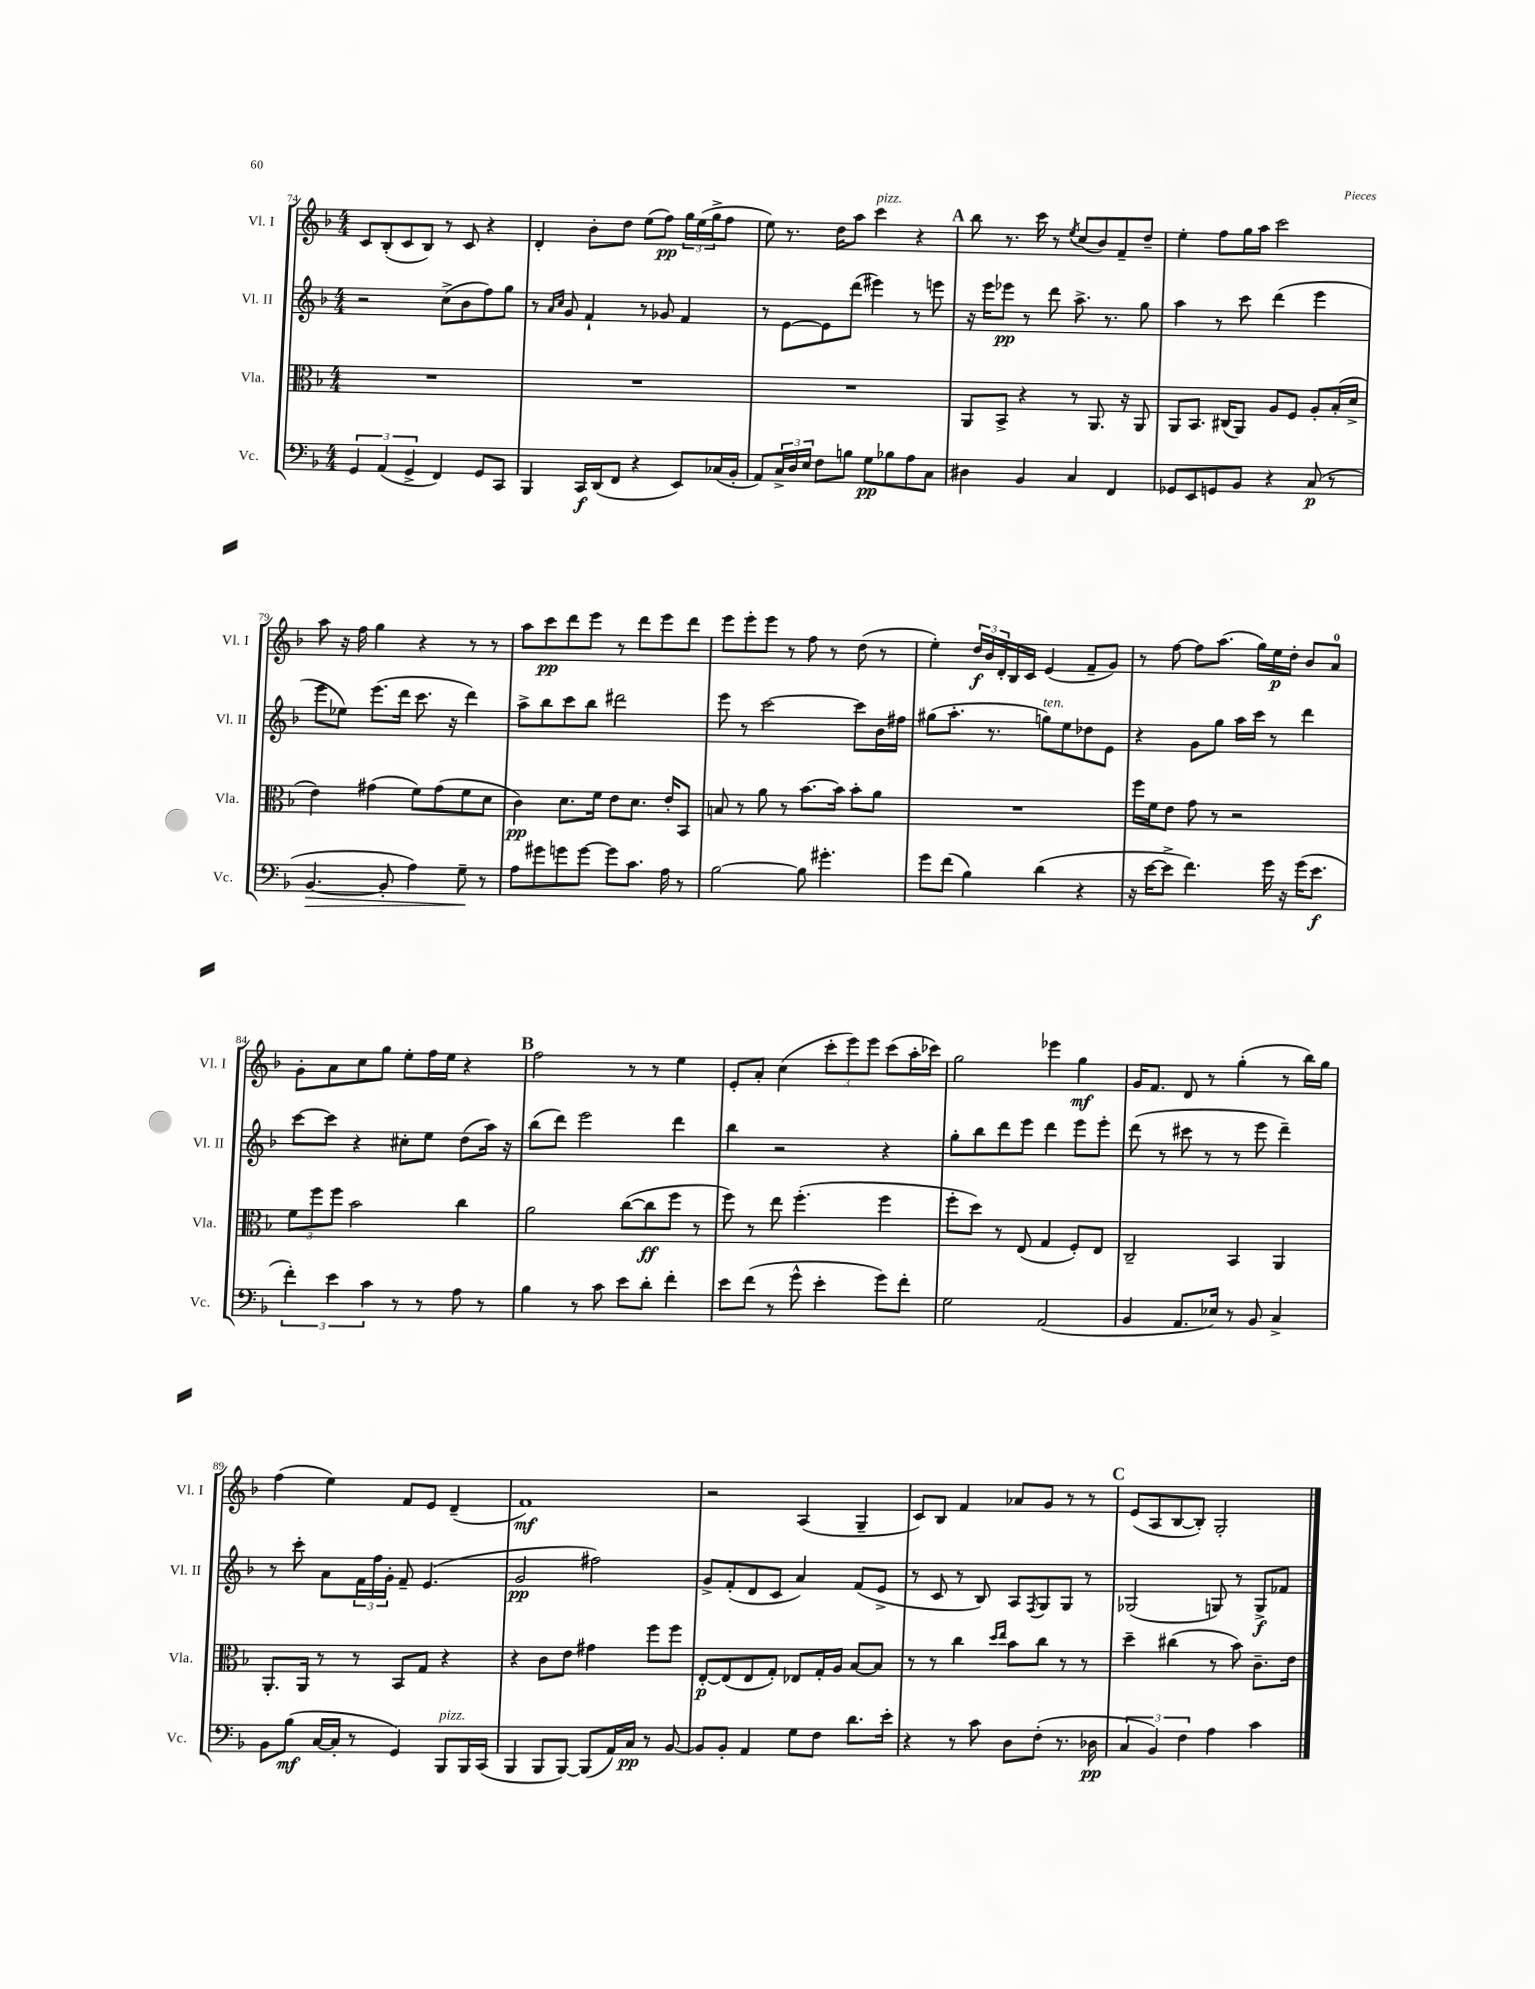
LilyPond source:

<<
\new StaffGroup <<
\new Staff = "s0" \with { instrumentName = "Vl. I" shortInstrumentName = "Vl. I" } {
    \clef treble \key f \major \numericTimeSignature \time 4/4
    c'8 bes8-.( c'8 bes8) r8 c'8 r4 |
    d'4-. bes'8-. d''8 e''8( f''8\pp) \tuplet 3/2 { g''16 e''16( g''16-> } f''8 |
    e''8) r8. d''16 a''8 c'''4^\markup { \italic "pizz." } r4 |
    \mark \markup { \bold "A" } bes''8 r8. c'''16 r8 \acciaccatura { e''8 } c''8( bes'8) f'8-- d''8-- |
    e''4-. f''8 g''16 a''16 c'''2 |
    a''8 r16 f''16 g''4 r4 r8 r8 |
    a''8 c'''8\pp d'''8 e'''8 r8 d'''8 e'''8 d'''8 |
    e'''8 e'''8-. e'''8 r8 f''8 r8 d''8( r8 |
    e''4-.) \tuplet 3/2 { d''16\f bes'16 d'16-. } bes16 c'16 e'4( f'8-- g'8) |
    r8 f''8~ f''8 a''8.( g''16) e''16\p d''16-. bes'8 a'8-0 |
    g'8-. a'8 c''8 g''8 e''8-. f''16 e''16 r4 |
    \mark \markup { \bold "B" } f''2 r8 r8 e''4 |
    e'8-. a'8-. c''4( \tuplet 3/2 { c'''8-. e'''8) e'''8 } c'''8( a''16-. ces'''16) |
    g''2 ees'''4 g''4\mf |
    g'16 f'8. d'8 r8 g''4-.( r8 bes''16) g''16 |
    f''4( e''4) f'8 e'8 d'4--( |
    f'1\mf) |
    r2 a4( g4-- |
    c'8) bes8 f'4 aes'8 g'8 r8 r8 |
    \mark \markup { \bold "C" } e'8( a8 bes8~ bes8-.) g2-. \bar "|." |
}
\new Staff = "s1" \with { instrumentName = "Vl. II" shortInstrumentName = "Vl. II" } {
    \clef treble \key f \major \numericTimeSignature \time 4/4
    r2 c''8->( bes'8 f''8) g''8 |
    r8 \grace { a'16 c''16 } g'8 f'4-! r8 ges'8 f'4 |
    r8 e'8~ e'8 d'''8( eis'''4) r8 e'''8 |
    \mark \markup { \bold "A" } r16 e'''16 ees'''8\pp r8 d'''8 a''8.-> r8. g''8 |
    a''4 r8 c'''8 d'''4( e'''4 |
    e'''8 ees''8) e'''8.( d'''16 c'''8. r16 d'''4) |
    a''8-> bes''8 c'''8 bes''8 dis'''2 |
    e'''8 r8 c'''2~ c'''8 bes'16 fis''16 |
    gis''8( a''8.-. r8. g''8^\markup { \italic "ten." }) e''8 des''8 e'8 |
    r4 g'8 g''8 a''16 c'''16 r8 d'''4 |
    c'''8~ c'''8 r4 cis''8-. e''8 d''8( a''16) r16 |
    \mark \markup { \bold "B" } bes''8( d'''8) e'''2 d'''4 |
    bes''4 r2 r4 |
    g''8-. bes''8 d'''8 e'''8 d'''4 e'''8 e'''8-. |
    d'''8( r8 cis'''8 r8 r8 e'''8 d'''4--) |
    r8 c'''8-. a'8 \tuplet 3/2 { f'16 f''16 g'16-. } f'8-- e'4.( |
    g'2\pp fis''2) |
    g'8-> f'8-.( d'8 c'8 a'4) f'8( e'8-> |
    r8 c'8 r8 bes8) a8 \acciaccatura { f8 } g8 g8 r8 |
    \mark \markup { \bold "C" } ges2( g8) r8 g8->\f fes'8 \bar "|." |
}
\new Staff = "s2" \with { instrumentName = "Vla." shortInstrumentName = "Vla." } {
    \clef alto \key f \major \numericTimeSignature \time 4/4
    R1 |
    R1 |
    R1 |
    \mark \markup { \bold "A" } a,8 bes,8-> r4 r8 a,8. r16 a,8 |
    a,8 bes,8. cis16( a,8) a8 f8 a8-. bes16-.( d'16-> |
    e'4) gis'4( f'8) gis'8( f'8 d'8 |
    c'4\pp) d'8. f'16 e'8 d'8. e'16-. bes,8 |
    b8 r8 a'8 r8 bes'8.~ bes'16 bes'8-. a'8 |
    R1 |
    f''16 f'16 e'8 g'8 r8 r2 |
    \tuplet 3/2 { f'8 f''8 f''8 } bes'2 c''4 |
    \mark \markup { \bold "B" } a'2 c''8~( c''8\ff f''8 r8 |
    f''8) r8 e''8 f''4.-.( f''4 |
    f''8-. d''8) r8 e8( g4 f8-.) e8 |
    c2-- bes,4 a,4 |
    a,8.-. a,16 r8 r8 bes,8 g8 r4 |
    r4 c'8 e'8 gis'4 f''8 f''8 |
    e8~-.\p e8( e8 g8-.) ees8 g16-. a16 bes8~ bes8 |
    r8 r8 c''4 \grace { d''16 e''16 } bes'8 c''8 r8 r8 |
    \mark \markup { \bold "C" } d''4-- cis''4( r8 bes'8) c'8.-- e'16 \bar "|." |
}
\new Staff = "s3" \with { instrumentName = "Vc." shortInstrumentName = "Vc." } {
    \clef bass \key f \major \numericTimeSignature \time 4/4
    \tuplet 3/2 { g,4 a,4( g,4-> } f,4) g,8 c,8 |
    bes,,4 c,16\f d,16( f,8 r4 e,8) ces16( bes,16-. |
    a,8) \tuplet 3/2 { c16-> d16 e16 } f8 b8 g8\pp bes8 a8 c8 |
    \mark \markup { \bold "A" } dis4 bes,4 c4 f,4 |
    ges,8 e,8 g,8 bes,8 r4 c8\p( r8 |
    bes,4.~\> bes,8-. a4) g8--\! r8 |
    a8 gis'8 g'8 g'8~ g'8 c'8. a16 r8 |
    bes2~ bes8 gis'4.-. |
    g'8 f'8( bes4) d'4( r4 |
    r16 e'16~ e'8-> f'4.) g'16 r16 g'16( e'8.\f |
    \tuplet 3/2 { f'4-.) e'4 c'4 } r8 r8 a8 r8 |
    \mark \markup { \bold "B" } bes4 r8 c'8 e'8 d'8-. f'4-. |
    e'8 f'8( r8 g'8-^ e'4-. g'8) f'8-. |
    g2 a,2( |
    bes,4 a,8. ees16) r8 bes,8 c4-> |
    bes,8 bes8\mf( c16~ c16-. r8 g,4) bes,,8^\markup { \italic "pizz." } bes,,16 c,16( |
    bes,,4 bes,,8 bes,,8~) bes,,8( a,16) c16\pp r8 bes,8~ |
    bes,8 bes,8-. a,4 g8 f8 d'8. e'16-. |
    r4 r8 c'8 d8 f8-.( r8. des16\pp |
    \mark \markup { \bold "C" } \tuplet 3/2 { c4 bes,4) f4 } a4 c'4 \bar "|." |
}
>>
>>
\layout { \context { \Score currentBarNumber = #74 } }
